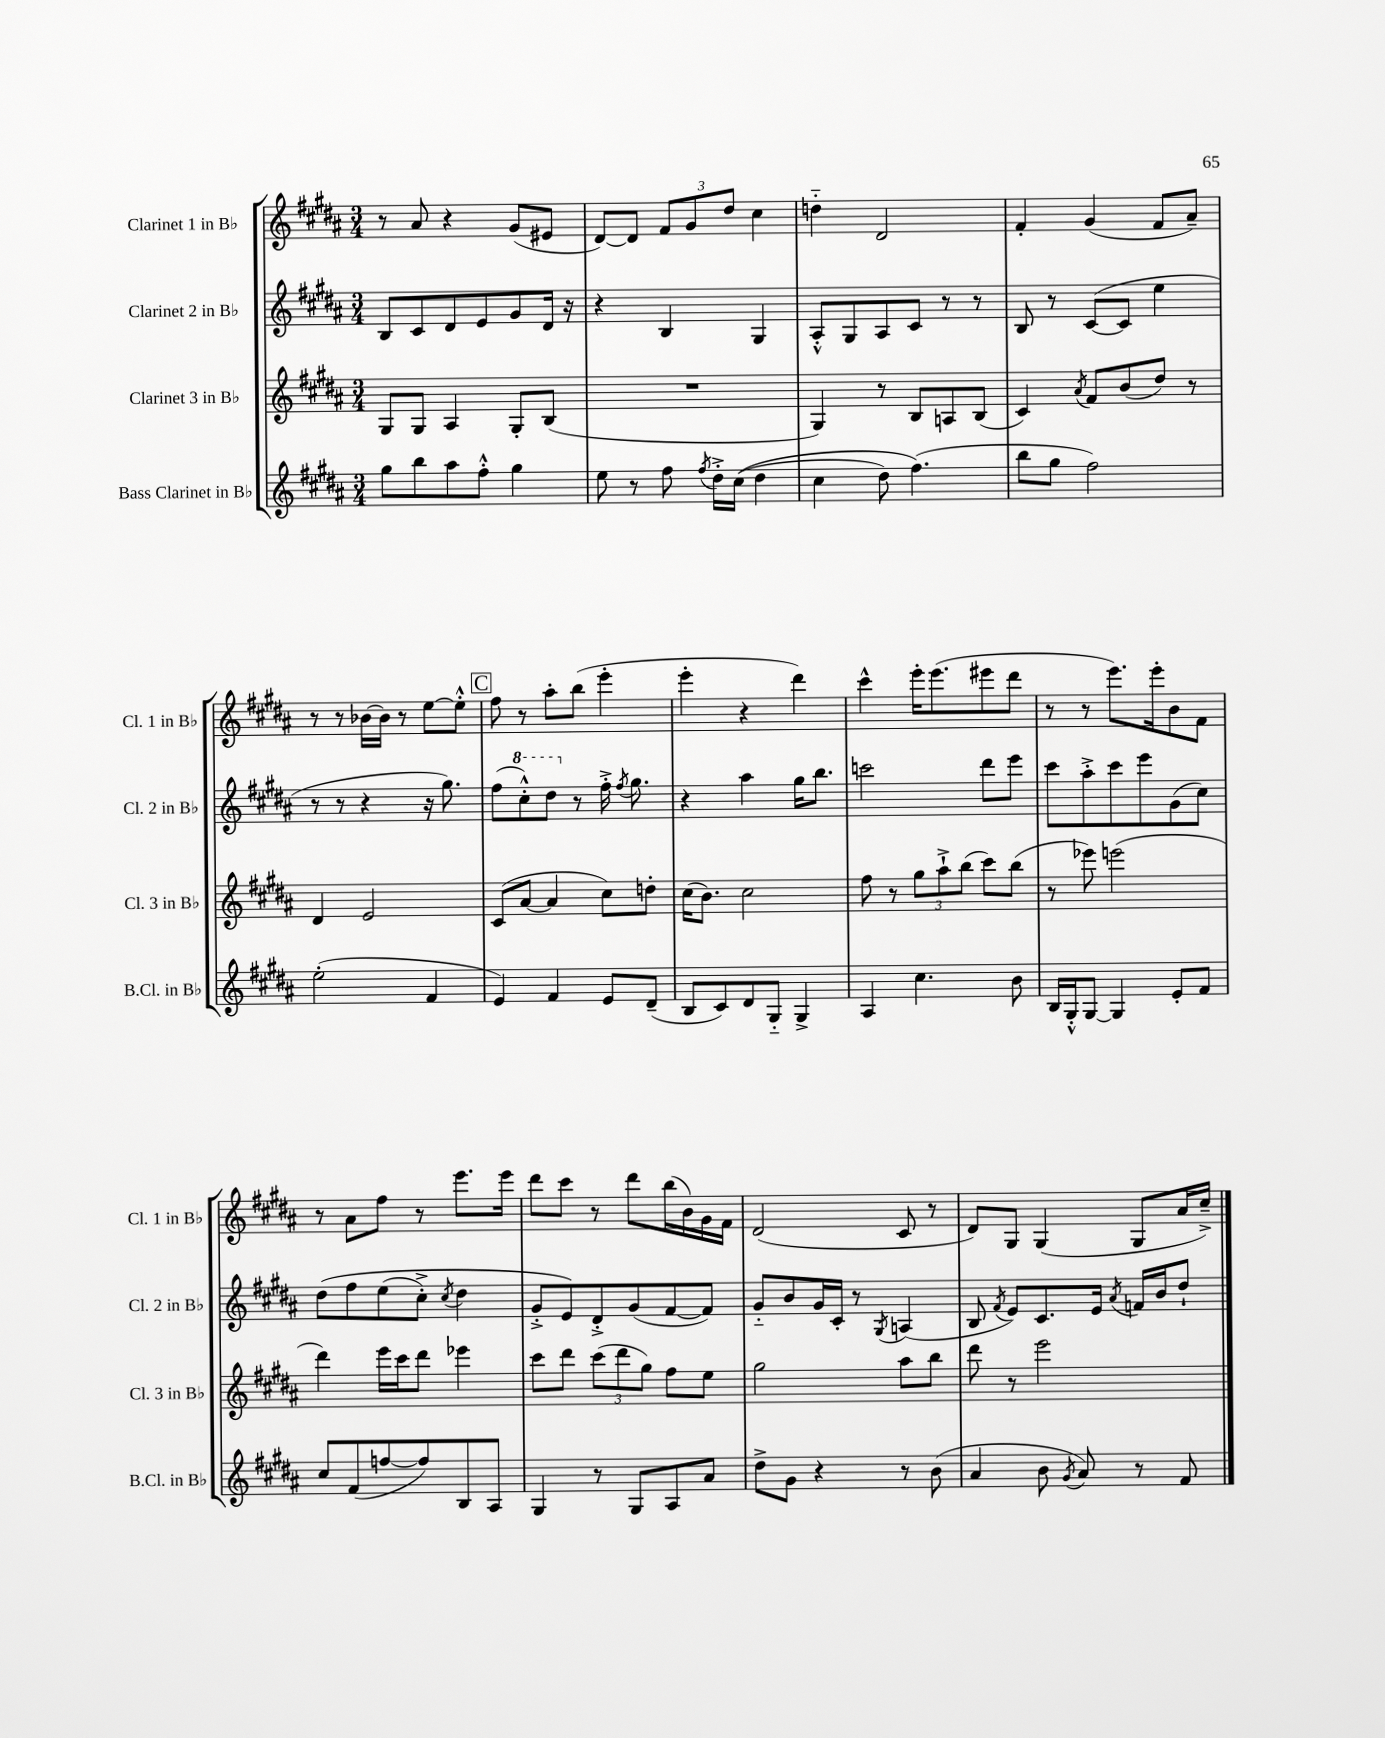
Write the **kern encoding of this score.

**kern	**kern	**kern	**kern
*staff4	*staff3	*staff2	*staff1
*clefG2	*clefG2	*clefG2	*clefG2
*k[f#c#g#d#a#]	*k[f#c#g#d#a#]	*k[f#c#g#d#a#]	*k[f#c#g#d#a#]
*M3/4	*M3/4	*M3/4	*M3/4
8gg#\L	8G#/L	8B/L	8r
8bb\	8G#/J	8c#/	8a#/
8aa#\	4A#/	8d#/	4r
8ff#'^^\J	.	8e/	.
4gg#\	8G#'/L	8g#/	(8g#/L
.	(8B/J	16d#/Jk	8e#/J
.	.	16r	.
=	=	=	=
8ee\	2.r	4r	[8d#/L)
8r	.	.	8d#/]J
8ff#\	.	4B/	12f#/L
.	.	.	12g#/
8qff#/	.	.	.
16dd#'^\LL	.	.	.
.	.	.	12dd#/J
&((16cc#\JJ	.	.	.
4dd#\	.	4G#/	4cc#\
=	=	=	=
4cc#\	4G#/)	8A#'^^/L	4dd'~\
.	.	8G#/	.
8dd#\)	8r	8A#/	2d#/
(4.ff#\&)	8B/L	8c#/J	.
.	8A/	8r	.
.	(8B/J	8r	.
=	=	=	=
8bb\L	4c#/)	8B/	4f#'/
8gg#\J	.	8r	.
.	8qa#/	.	.
2ff#\)	8f#/L	([8c#/L	(4g#/
.	(8b/	8c#/]J	.
.	8dd#/J)	4ee\	8f#/L
.	8r	.	8a#~/J)
=	=	=	=
(2ee'\	4d#/	8r	8r
.	.	8r	8r
.	2e/	4r	[16b-\LL
.	.	.	16b-\]JJ
.	.	.	8r
4f#/	.	16r	[8ee\L
.	.	8.gg#\)	.
.	.	.	8ee'^^\]J
=	=	=	=
4e/)	(8c#/L	(8ff#\L	8ff#\
.	[8a#/J	8ccc#'^^\)	8r
4f#/	4a#/]	8ddd#\J	8aa#'\L
.	.	8r	(8bb\J
8e/L	8cc#\L)	16ff#'^\	4eee'\
.	.	8qff#/	.
.	.	8.gg#\	.
(8d#~/J	8dd'\J	.	.
=	=	=	=
8B/L	(16cc#\LK	4r	4eee'\
.	8.b\J)	.	.
8c#/)	.	.	.
8d#/	2cc#\	4aa#\	4r
8G#'~/J	.	.	.
4G#^/	.	16gg#\LK	4ddd#\)
.	.	8.bb\J	.
=	=	=	=
4A#/	8ff#\	2ccc\	4ccc#^^\
.	8r	.	.
4.cc#\	12gg#\L	.	16eee'\LK
.	.	.	(8.eee\
.	12aa#`^\	.	.
.	(12bb\J	.	.
.	8ccc#\L)	8ddd#\L	8eee#\
8b\	(8bb\J	8eee\J	8ddd#\J
=	=	=	=
16B/LL	8r	8ccc#\L	8r
16G#'^^/J	.	.	.
[8G#/J	8eee-\)	8aa#'^\	8r
4G#/]	(2eee\	8ccc#\	8.eee\L)
.	.	8eee\	.
.	.	.	16eee'\k
8e'/L	.	(8g#\	8b\
8f#/J	.	8cc#\J)	8f#\J
=	=	=	=
8cc#/L	4ddd#\)	&(8dd#\L	8r
(8f#/	.	8ff#\	8a#\L
[8ff/	16eee\LL	(8ee\	8ff#\J
.	16ccc#\J	.	.
8ff/])	8ddd#\J	8cc#'^\J)	8r
.	.	8qcc#/	.
8B/	4eee-\	4dd#\	8.eee\L
8A#/J	.	.	.
.	.	.	16eee\Jk
=	=	=	=
4G#/	8ccc#\L	8g#'^/L	8ddd#\L
.	8ddd#\J	8e/&)	8ccc#\J
8r	(12ccc#\L	8d#'^/	8r
.	12ddd#\	.	.
8G#/L	.	(8g#/	8ddd#\L
.	12gg#\J)	.	.
8A#/	8ff#\L	[8f#/	(16bb\L
.	.	.	16b\)
8a#/J	8ee\J	8f#/]J)	16g#\
.	.	.	16f#\JJ
=	=	=	=
8dd#^\L	2gg#\	8g#'~/L	(2d#/
8g#\J	.	8b/	.
4r	.	16g#/L	.
.	.	16c#'/JJ	.
.	.	8r	.
.	.	8qG#/	.
8r	8aa#\L	(4A/	8c#/
(8b\	8bb\J	.	8r
=	=	=	=
4a#/	8ddd#\	8B/	8d#/L)
.	.	8qf#/	.
.	8r	8e/L)	8G#/J
8b\	2eee\	8.c#/	(4G#/
8qg#/	.	.	.
8a#/)	.	.	.
.	.	16e/Jk	.
.	.	8qa#/	.
8r	.	16f/LL	8G#/L
.	.	16b/J	.
8f#/	.	8dd#`/J	16a#/L
.	.	.	16cc#~^/JJ)
==	==	==	==
*-	*-	*-	*-
